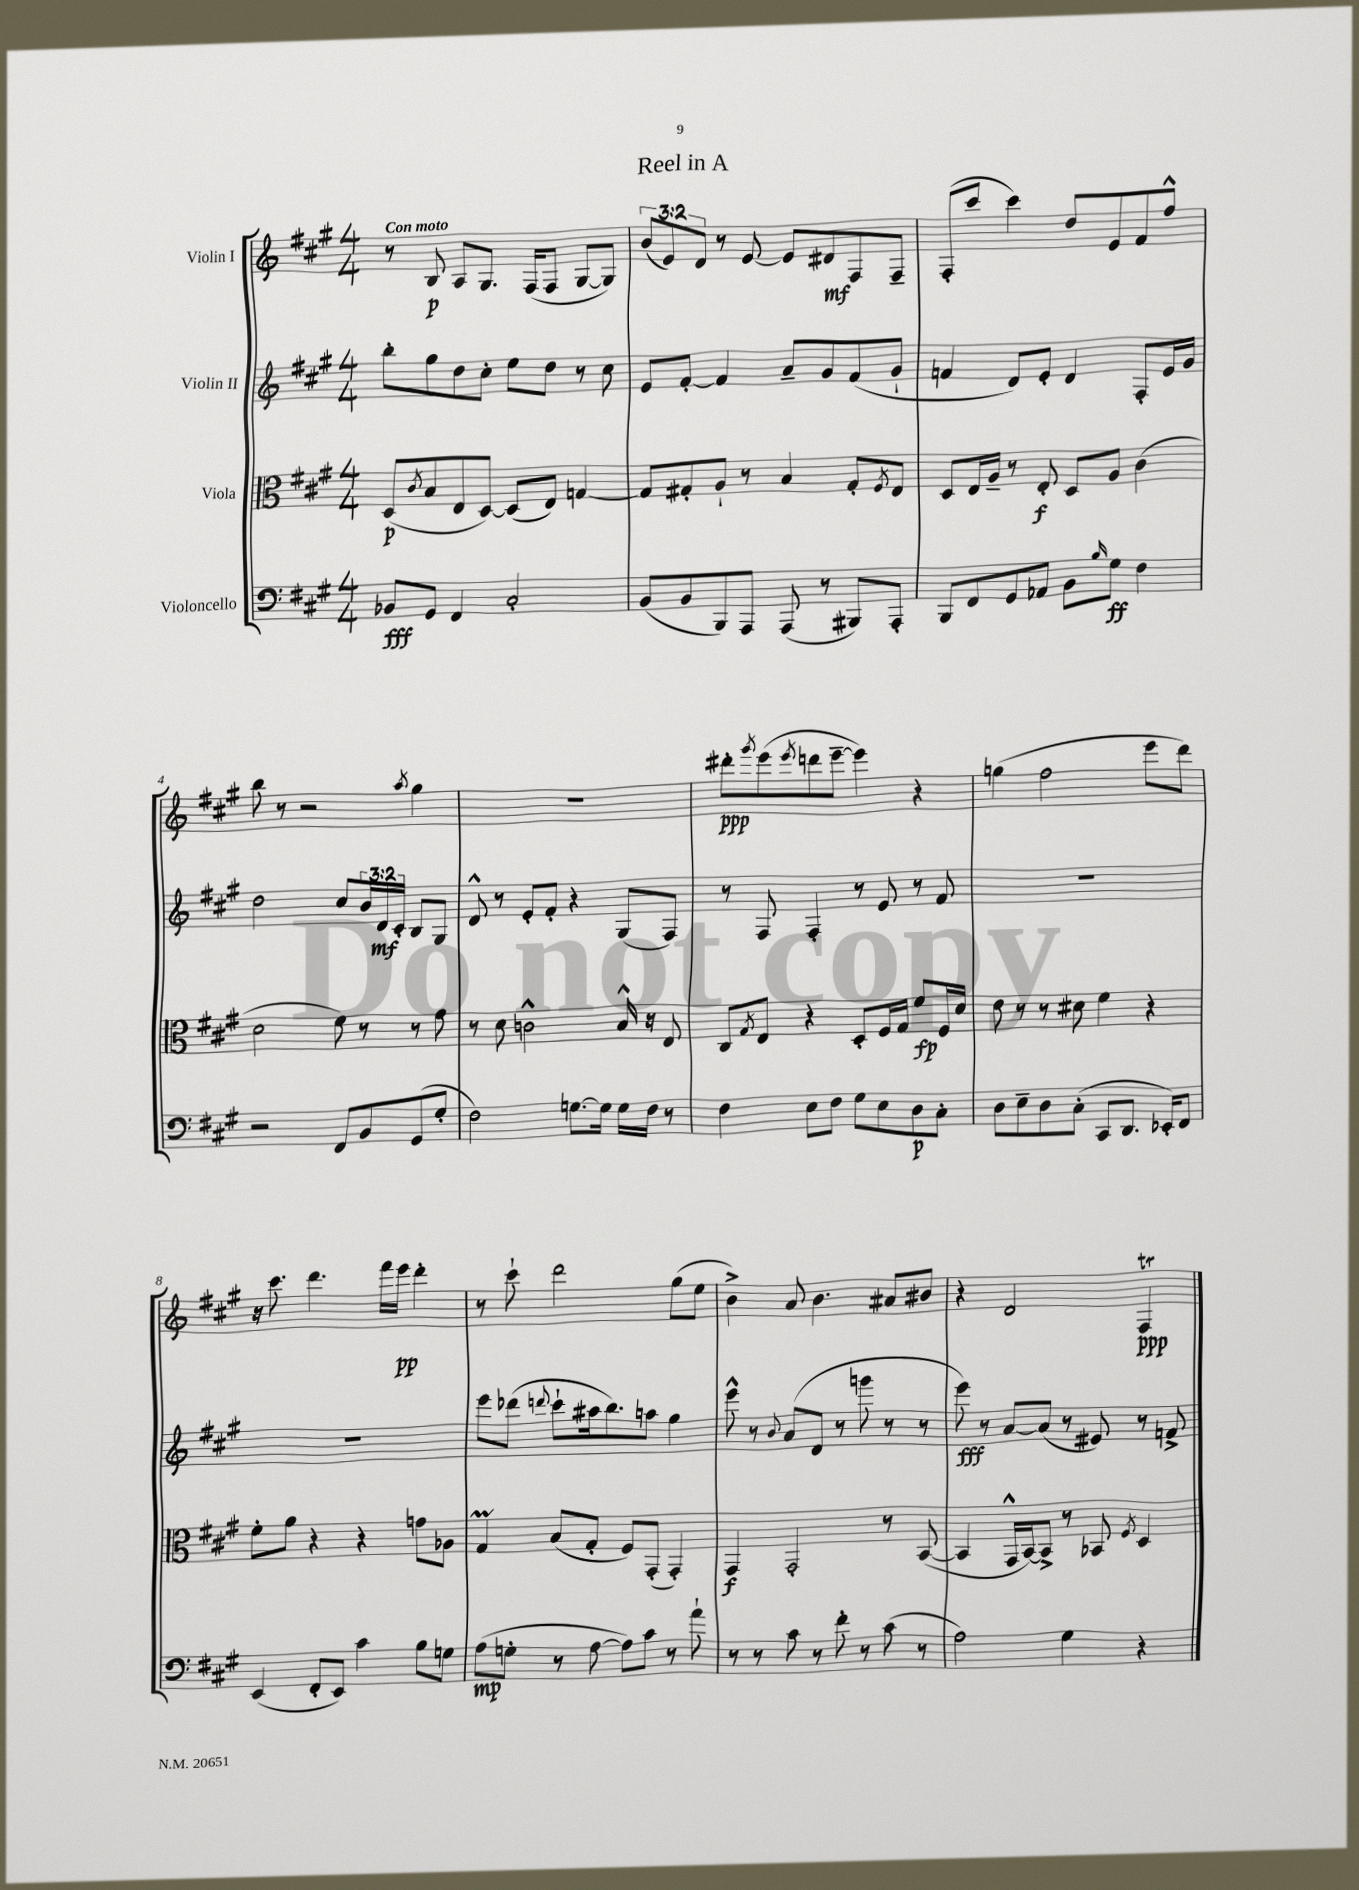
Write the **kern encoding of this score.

**kern	**kern	**kern	**kern
*staff4	*staff3	*staff2	*staff1
*clefF4	*clefC3	*clefG2	*clefG2
*k[f#c#g#]	*k[f#c#g#]	*k[f#c#g#]	*k[f#c#g#]
*M4/4	*M4/4	*M4/4	*M4/4
8BB-/L	(8D/L	8bb'\L	8r
.	8qc#/	.	.
8GG#/J	8B/	8gg#\	8B/
4FF#/	8E/	8dd\	8A/L
.	[8D/J)	8cc#'\J	8.G#/J
2C#'/	(8D/]L	8ee\L	.
.	.	.	(16F#/LK
.	8E/J)	8dd\J	8F#/J
.	[4G/	8r	[8G#/L
.	.	8cc#\	8G#/]J)
=	=	=	=
(8BB/L	8G/]L	8e/L	(12b/L
.	.	.	12e/)
8BB/	8G#'/	[8f#'/J	.
.	.	.	12d/J
8BBB/)	8A`/J	4f#/]	8r
8AAA/J	8r	.	[8e/
(8AAA/	4B/	8a~/L	8e/]L
8r	.	8g#/	8d#/
8BBB#/L)	8G#'/L	(8f#/	8F#/
.	8qF#/	.	.
8AAA'/J	8E/J	8g#`/J	8F#~/J
=	=	=	=
8BBB/L	8D/L	4f/	(8F#'/L
8FF#/	16E/L	.	8ccc#/J
.	16A~/JJ	.	.
8GG#/	8r	8d/L)	4ccc#\)
8AA-/J	8E'/	8e'/J	.
8BB\L	8D/L	4d/	8dd/L
16qqB/	.	.	.
8G#\J	8A/J	.	8e/
4F#\	(4c#\	8F#'/L	8f#/
.	.	16e/L	8ff#^^/J
.	.	16g#/JJ	.
=	=	=	=
2r	2d\	2dd\	8bb\
.	.	.	8r
.	.	.	2r
8FF#/L	8f#\)	8cc#/L	.
8BB/	8r	24b/L	.
.	.	24d/	.
.	.	24c#'/JJ	.
.	.	.	8qaa/
(8GG#/	8r	8B/L	4gg#\
8G#'/J	8g#\	8G#/J	.
=	=	=	=
2F#\)	8r	8d^^/	1r
.	8d\	8r	.
.	2c^^\	8e'/L	.
.	.	8f#'/J	.
[8.G\L	.	4r	.
16G\]Jk	.	.	.
16G\LL	16B^^/	(8G#/L	.
16F#\JJ	16r	.	.
8r	8E/	8F#/J)	.
=	=	=	=
4F#\	8C#/L	8r	8ddd#'\L
.	8qG#/	.	8qggg#/
.	8E/J	8F#/	(8eee\
.	.	.	8qeee/
8E\L	4r	4F#'/	8ddd\
8F#\J	.	.	[8eee~\J
8G#\L	8D'/L	8r	4eee\])
8E\	16F#/L	8e/	.
.	16G#/JJ	.	.
8D\	8f#/L	8r	4r
8C#'\J	16F#/L	8f#/	.
.	16d/JJ	.	.
=	=	=	=
8D\L	8e\	1r	(4gg\
8E~\	8r	.	.
8D\	8r	.	2ff#\
(8C#'\J	8d#\	.	.
8CC#/L	4f#\	.	.
8.DD/J	.	.	.
.	4r	.	8eee\L
16EE-'/LK)	.	.	.
8FF#/J	.	.	8ddd\J)
=	=	=	=
(4EE/	8f#'\L	1r	16r
.	.	.	8.ccc#\
.	8a\J	.	.
8FF#'/L	4r	.	4.ddd\
8EE/J)	.	.	.
4c#\	4r	.	.
.	.	.	16fff#\LL
.	.	.	16eee\JJ
8B\L	8g\L	.	4ddd'\
8G\J	8A-\J	.	.
=	=	=	=
(8A\L	4G#/	8eee\L	8r
8G'\J	.	(8ddd-\J	8ccc#`\
.	.	8qqddd/	.
8r	(8B/L	8ccc#`\L	2ddd\
[8A\	8G#'/J	16aa#\k	.
.	.	8.bb\)	.
8A\]L)	8F#/L)	.	.
8c#\J	(8GG#'/J	8aa\J	.
8r	4GG#'/)	4gg#\	(8gg#\L
8a`\	.	.	8ee\J
=	=	=	=
8r	4GG#/	8eee^^\	4b^\)
8r	.	8r	.
.	.	8qqb/	.
8c#\	2GG#'/	(8a/L	8a/
8r	.	8d/J	4.b\
8f#'\	.	8r	.
8r	.	8ggg\	.
(8c#\	8r	8r	8a#/L
8r	([8BB/	8r	8b#/J
=	=	=	=
2A\)	4BB/]	8eee\)	4r
.	.	8r	.
.	16GG#^^/LL	[8a/L	2d/
.	[16BB/J)	.	.
.	8BB^/]J	(8a/]J	.
4G#\	8r	8r	.
.	8BB-/	8e#/)	.
.	8qF#/	.	.
4r	4D/	8r	4F#/
.	.	8f^/	.
==	==	==	==
*-	*-	*-	*-
